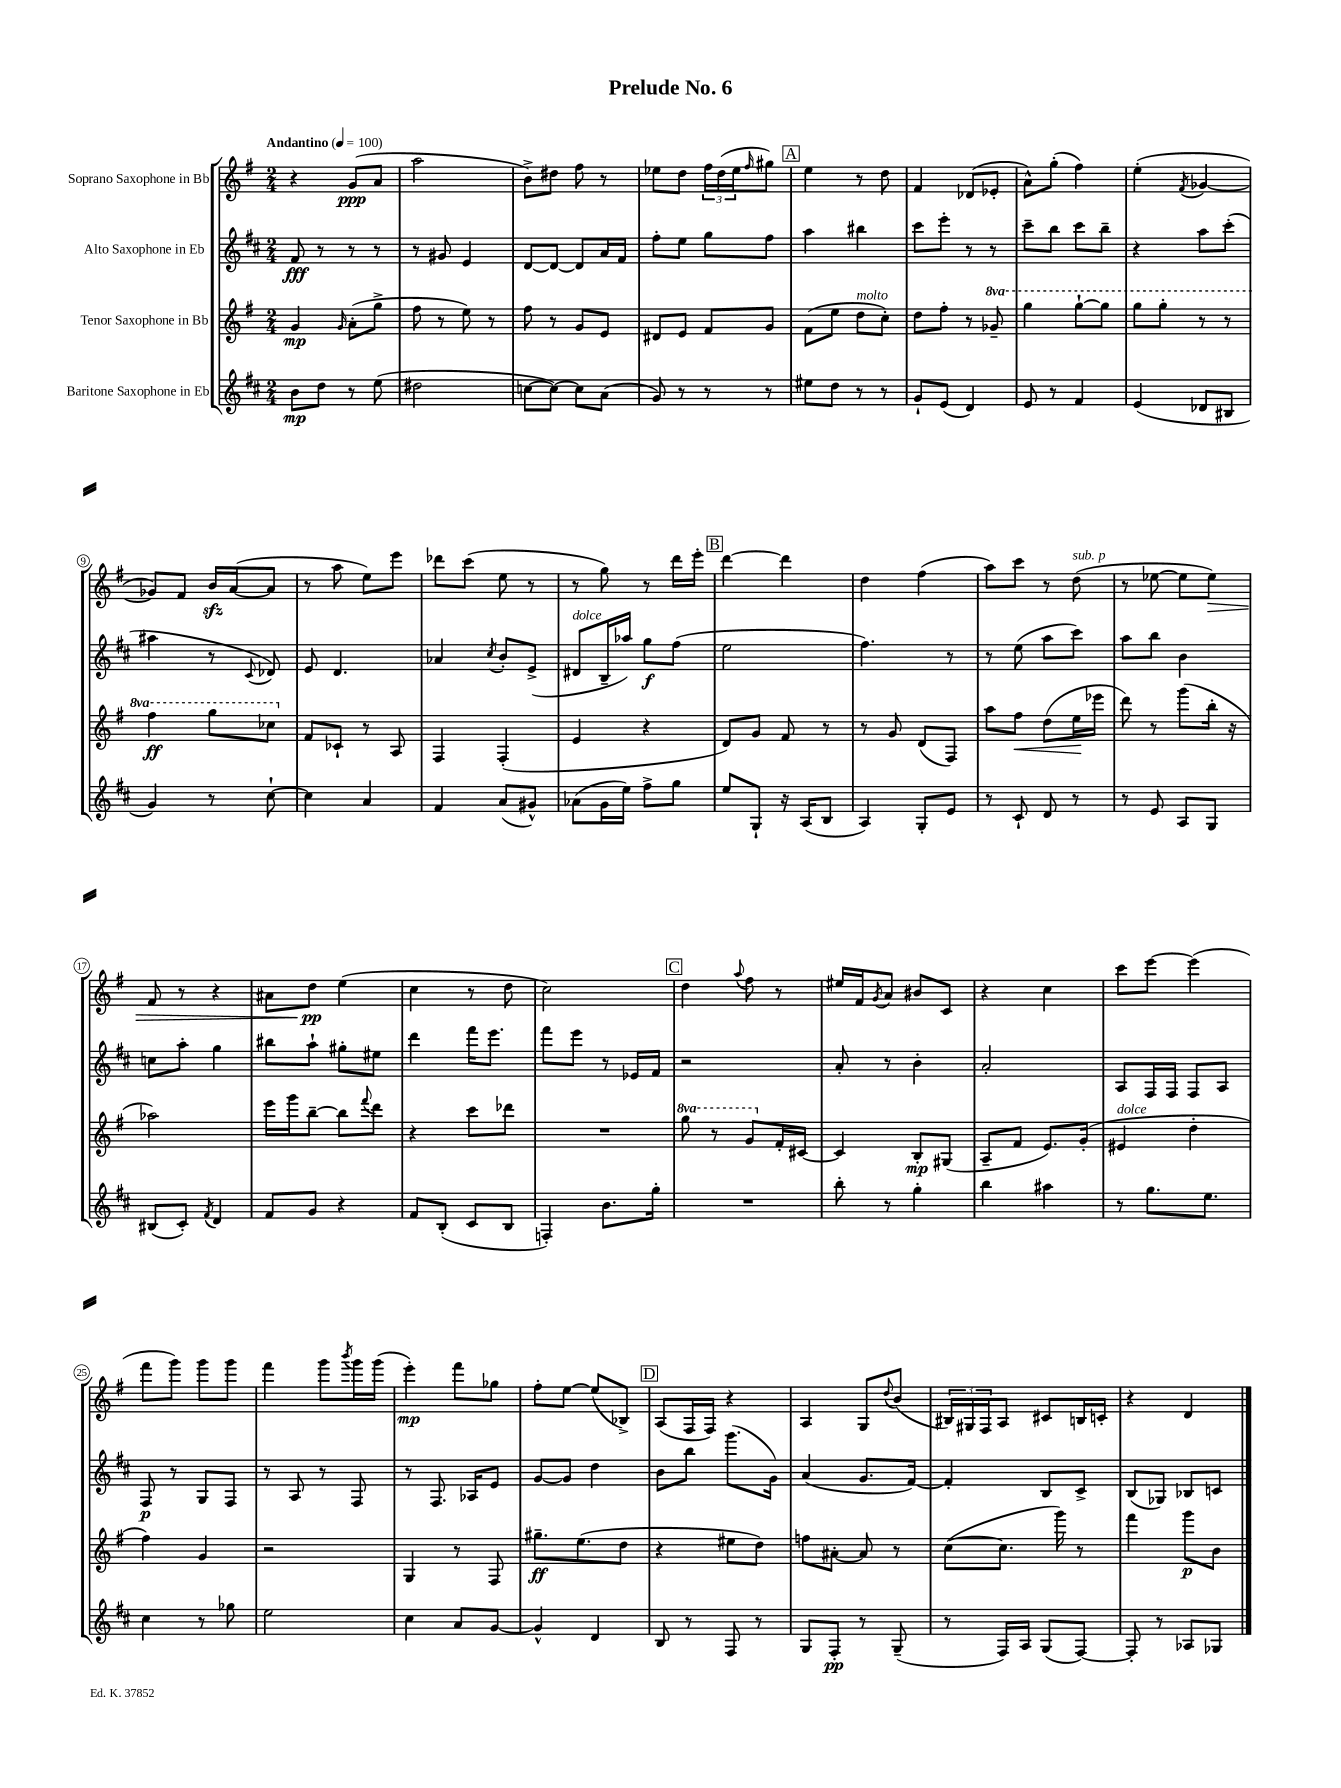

**kern	**kern	**kern	**kern
*staff4	*staff3	*staff2	*staff1
*clefG2	*clefG2	*clefG2	*clefG2
*k[f#c#]	*k[f#]	*k[f#c#]	*k[f#]
*M2/4	*M2/4	*M2/4	*M2/4
*MM100	*MM100	*MM100	*MM100
8b	4g	8f#	4r
8dd	.	8r	.
.	16qqg	.	.
8r	(8a'	8r	(8g
(8ee	8gg^	8r	8a
=	=	=	=
2dd#	8ff#	8r	2aa
.	8r	8g#	.
.	8ee)	4e	.
.	8r	.	.
=	=	=	=
[8cc	8ff#	[8d	8b^)
8cc_)	8r	8d_	8dd#
8cc]	8g	8d]	8ff#
(8a	8e	16a	8r
.	.	16f#	.
=	=	=	=
8g)	8d#	8ff#'	8ee-
8r	8e	8ee	8dd
8r	8f#	8gg	24ff#
.	.	.	(24dd
.	.	.	24ee-
.	.	.	16qqff#
8r	8g	8ff#	8gg#)
=	=	=	=
8ee#	(8f#	4aa	4ee
8dd	8ee	.	.
8r	8dd	4bb#	8r
8r	8cc')	.	8dd
=	=	=	=
8g`	8dd	8ccc#	4f#
(8e	8ff#'	8eee'	.
4d)	8r	8r	(8d-
.	8gg-~	8r	8e-'
=	=	=	=
8e	4ggg	8ccc#~	8a^^)
8r	.	8bb	(8gg'
4f#	[8ggg`	8ccc#	4ff#)
.	8ggg]	8bb~	.
=	=	=	=
(4e	8ggg	4r	(4ee'
.	8ggg'	.	.
.	.	.	8qf#
8d-	8r	8aa	[4g-
8B#	8r	(8ccc#'	.
=	=	=	=
4g)	4fff#	4aa#	8g-])
.	.	.	8f#
8r	8ggg	8r	16b
.	.	.	([16a
.	.	8qqc#	.
[8cc#`	8ccc-	8d-)	8a]
=	=	=	=
4cc#]	8f#	8e	8r
.	8c-`	4.d	8aa
4a	8r	.	8ee)
.	8A	.	8eee
=	=	=	=
4f#	4F#	4a-	8ddd-
.	.	.	(8ccc
.	.	8qcc#	.
(8a	(4F#'	8b'	8ee
8g#^^)	.	(8e^	8r
=	=	=	=
(8a-	4e	8d#	8r
16g	.	16B~	8gg)
16ee)	.	16aa-)	.
8ff#^	4r	8gg	8r
8gg	.	(8ff#	16ddd
.	.	.	16eee'
=	=	=	=
8ee	8d)	2ee	[4ddd
8G`	8g	.	.
16r	8f#	.	4ddd]
(16A	.	.	.
8B	8r	.	.
=	=	=	=
4A)	8r	4.ff#)	4dd
.	8g	.	.
8G'	(8d	.	(4ff#
8e	8F#)	8r	.
=	=	=	=
8r	8aa	8r	8aa)
8c#`	8ff#	(8ee	8ccc
8d	(8dd	8aa	8r
8r	16ee	8ccc#)	(8dd
.	16eee-	.	.
=	=	=	=
8r	8ddd)	8aa	8r
8e	8r	8bb	[8ee-
8A	(8ggg	4b	8ee-]
8G	16bb'	.	8ee-)
.	16r	.	.
=	=	=	=
(8B#	2aa-)	8cc	8f#
8c#')	.	8aa'	8r
8qf#	.	.	.
4d	.	4gg	4r
=	=	=	=
8f#	16eee	8bb#	8a#
.	16ggg	.	.
8g	[8bb~	8aa`	8dd
4r	8bb]	8gg#'	(4ee
.	8qqfff#	.	.
.	8ddd	8ee#	.
=	=	=	=
8f#	4r	4ddd	4cc
(8B'	.	.	.
8c#	8ccc	16fff#	8r
.	.	8.eee	.
8B	8ddd-	.	8dd
=	=	=	=
4F')	2r	8fff#	2cc)
.	.	8eee	.
8.b	.	8r	.
.	.	16e-	.
16gg'	.	16f#	.
=	=	=	=
2r	8ggg	2r	4dd
.	8r	.	.
.	.	.	8qqaa
.	8gg	.	8ff#
.	16f#'	.	8r
.	[16c#	.	.
=	=	=	=
8bb'	4c#]	8a'	16ee#
.	.	.	16f#
.	.	.	8qg
8r	.	8r	8a
4gg'	8B'	4b'	8b#
.	(8G#	.	8c
=	=	=	=
4bb	8A~	2a'	4r
.	8f#	.	.
4aa#	8.e)	.	4cc
.	(16g'	.	.
=	=	=	=
8r	4e#	8A	8ccc
8.gg	.	16F#	[8eee
.	.	16F#	.
.	4dd'	8F#	(4eee]
8.ee	.	.	.
.	.	8A	.
=	=	=	=
4cc#	4ff#)	8F#	8fff#
.	.	8r	8ggg)
8r	4g	8G	8ggg
8gg-	.	8F#	8ggg
=	=	=	=
2ee	2r	8r	4fff#
.	.	8A	.
.	.	8r	8ggg
.	.	.	8qbbb
.	.	8F#	16ggg
.	.	.	(16ggg
=	=	=	=
4cc#	4G	8r	4eee')
.	.	8.F#	.
8a	8r	.	8fff#
.	.	16A-	.
[8g	8F#	8e	8gg-
=	=	=	=
4g^^]	8.gg#~	[8g	8ff#'
.	.	8g]	[8ee
.	(8.ee	.	.
4d	.	4dd	(8ee]
.	8dd	.	8B-^)
=	=	=	=
8B	4r	8b	(8A
8r	.	8bb	16F#
.	.	.	16F#)
8F#	8ee#	(8.ggg	4r
8r	8dd)	.	.
.	.	16g)	.
=	=	=	=
8G	8ff	(4a	4A
8F#'	[8a#'	.	.
8r	8a#]	8.g	8G
.	.	.	8qqdd
(8G~	8r	.	(8b
.	.	[16f#)	.
=	=	=	=
8r	([8cc	4f#']	24B#)
.	.	.	24G#
.	.	.	24F#
16F#)	8.cc]	.	8A
16A	.	.	.
(8G	.	8B	8c#
.	16ggg)	.	.
[8F#)	8r	8c#^	16B
.	.	.	16c'
=	=	=	=
8F#']	4fff#	(8B	4r
8r	.	8G-)	.
8A-	8ggg	8B-	4d
8G-	8b	8c	.
==	==	==	==
*-	*-	*-	*-
